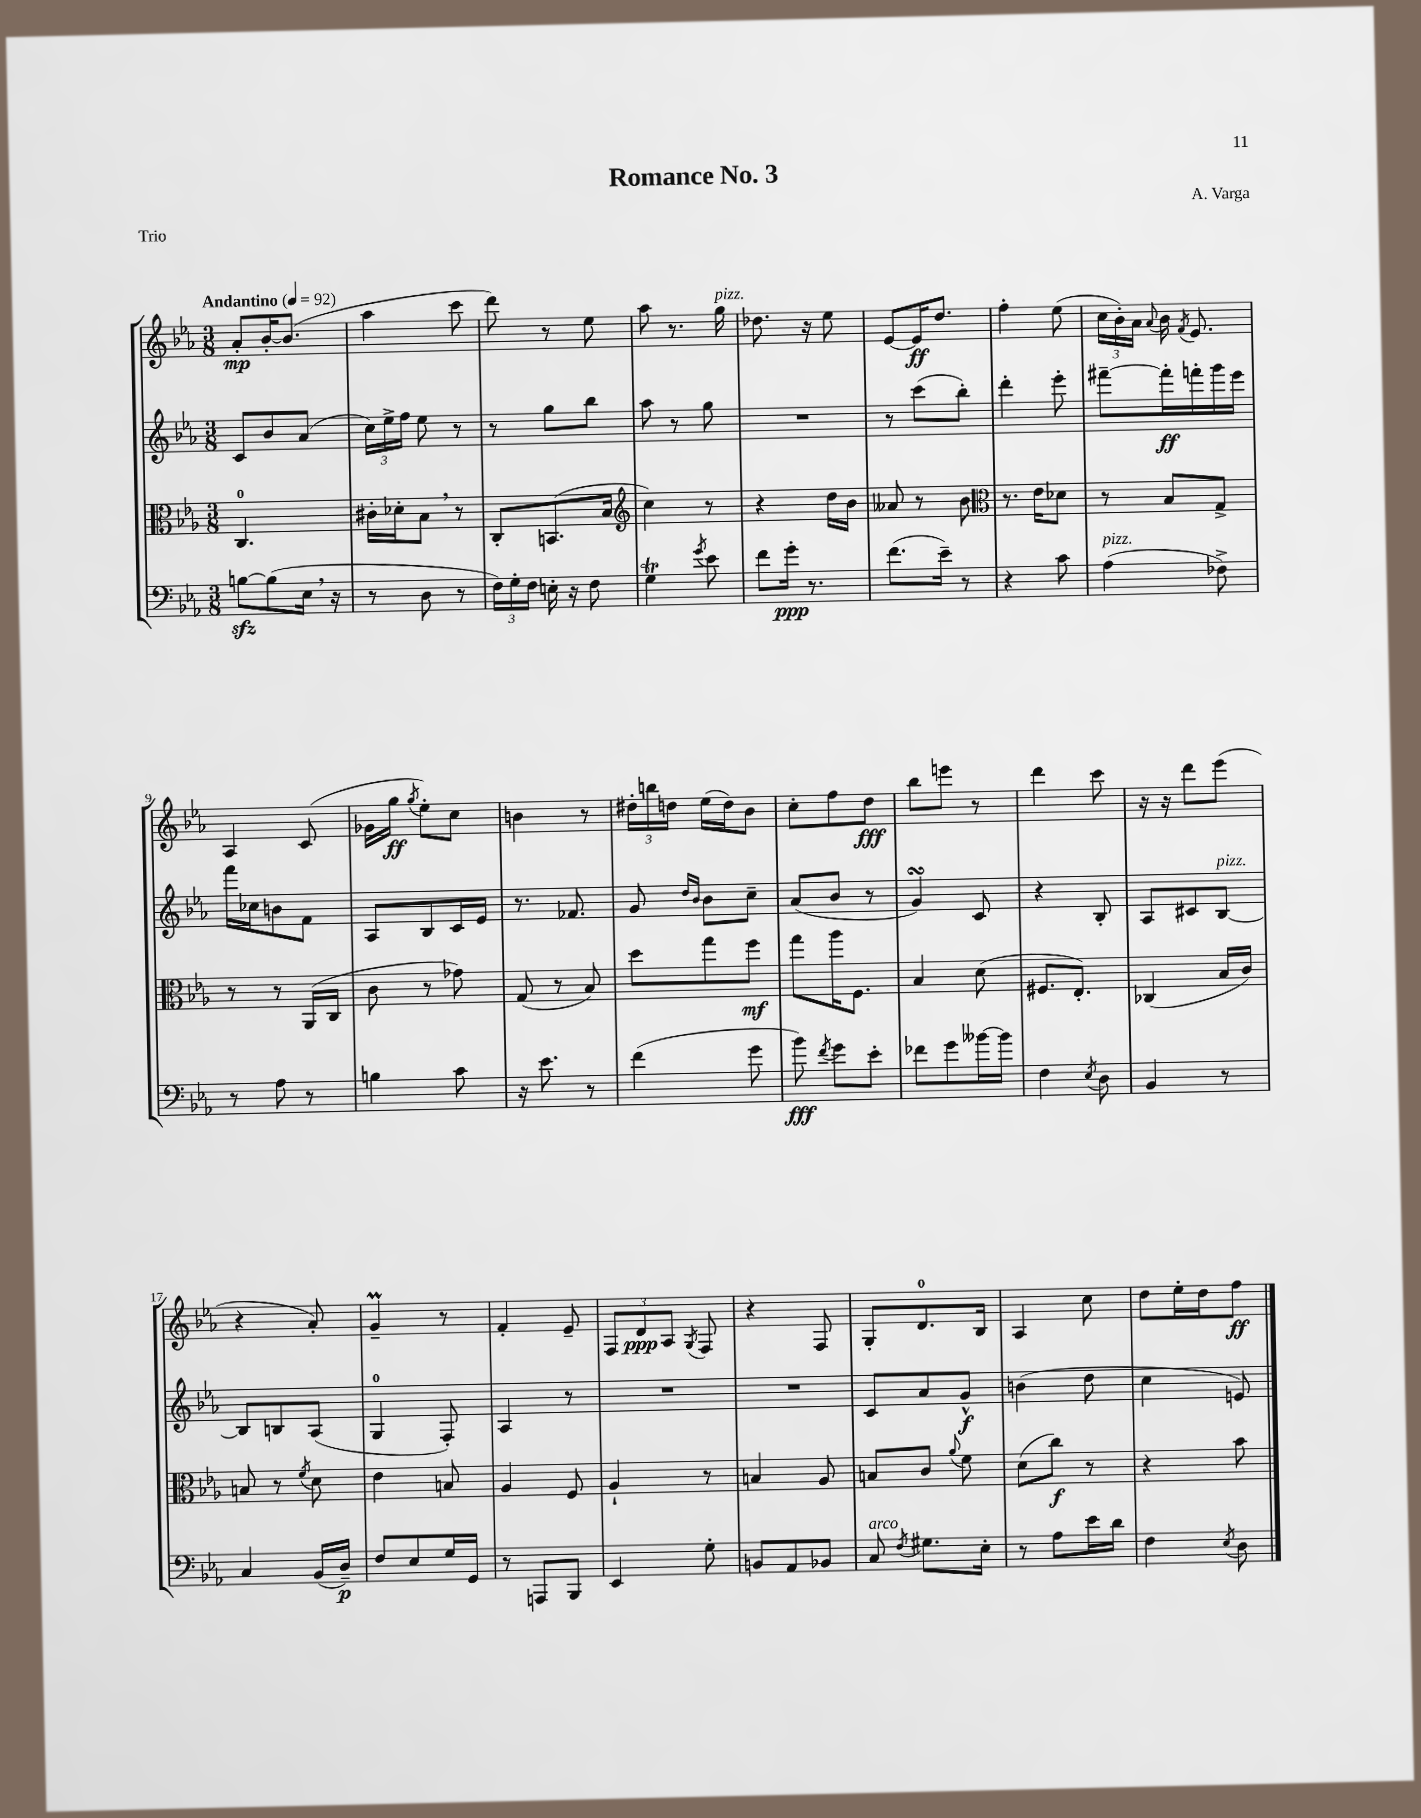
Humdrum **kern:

**kern	**dynam	**kern	**dynam	**kern	**dynam	**kern	**dynam
*part4	*part4	*part3	*part3	*part2	*part2	*part1	*part1
*staff4	*staff4	*staff3	*staff3	*staff2	*staff2	*staff1	*staff1
*clefF4	*	*clefC3	*	*clefG2	*	*clefG2	*
*k[b-e-a-]	*	*k[b-e-a-]	*	*k[b-e-a-]	*	*k[b-e-a-]	*
*M3/8	*	*M3/8	*	*M3/8	*	*M3/8	*
*MM92	*	*MM92	*	*MM92	*	*MM92	*
=1	=1	=1	=1	=1	=1	=1	=1
!	!	!	!	!	!	!LO:TX:a:B:t=Andantino	!
[8Bnzz\L	.	4.C/	.	8c/L	.	8a-'/L	mp
(8B\]	.	.	.	8b-/	.	[16b-'/K	.
.	.	.	.	.	.	(8.b-/J]	.
16E-,\Jk	.	.	.	(8a-/J	.	.	.
16r	.	.	.	.	.	.	.
=2	=2	=2	=2	=2	=2	=2	=2
8r	.	16c#X'\LL	.	24cc\LL)	.	4aa-\	.
.	.	.	.	24ee-^\	.	.	.
.	.	16d-X'\J	.	.	.	.	.
.	.	.	.	24ff\JJ	.	.	.
8D\	.	8B-,\J	.	8ee-\	.	.	.
8r	.	8r	.	8r	.	8ccc\	.
=3	=3	=3	=3	=3	=3	=3	=3
24F\LL)	.	8C'/L	.	8r	.	8ddd\)	.
24G'\	.	.	.	.	.	.	.
24F\JJ	.	.	.	.	.	.	.
16En'\	.	(8.BBn/	.	8gg\L	.	8r	.
16r	.	.	.	.	.	.	.
8F\	.	.	.	8bb-\J	.	8ee-\	.
.	.	16B-/Jk	.	.	.	.	.
=4	=4	=4	=4	=4	=4	=4	=4
*	*	*clefG2	*	*	*	*	*
4Gt\	.	4cc\)	.	8aa-\	.	8aa-\	.
.	.	.	.	8r	.	8.r	.
8qg/	.	.	.	.	.	.	.
8e-\	.	8r	.	8gg\	.	.	.
!	!	!	!	!	!	!LO:TX:a:i:t=pizz.	!
.	.	.	.	.	.	16gg\	.
=5	=5	=5	=5	=5	=5	=5	=5
8f\L	.	4r	.	4.r	.	8.dd-X\	.
16g'\Jk	ppp	.	.	.	.	.	.
8.r	.	.	.	.	.	16r	.
.	.	16dd\LL	.	.	.	8ee-\	.
.	.	16b-\JJ	.	.	.	.	.
=6	=6	=6	=6	=6	=6	=6	=6
(8.f\L	.	8a--X/	.	8r	.	[8e-/L	.
.	.	8r	.	(8ccc\L	.	16e-/K]	ff
16e-~\Jk)	.	.	.	.	.	8.dd/J	.
8r	.	8b-\	.	8bb-'\J)	.	.	.
=7	=7	=7	=7	=7	=7	=7	=7
*	*	*clefC3	*	*	*	*	*
4r	.	8.r	.	4ddd'\	.	4ff'\	.
.	.	16e-\KL	.	.	.	.	.
8c\	.	8d-X\J	.	8eee-'\	.	(8ee-\	.
=8	=8	=8	=8	=8	=8	=8	=8
!LO:TX:a:i:t=pizz.	!	!	!	!	!	!	!
(4A-\	.	8r	.	[8fff#X~\L	.	24cc\LL	.
.	.	.	.	.	.	24b-'\)	.
.	.	.	.	.	.	24a-\JJ	.
.	.	.	.	.	.	8qqa-/	.
.	.	8B-/L	.	16fff#'\L]	ff	16b-\	.
.	.	.	.	.	.	8qf/	.
.	.	.	.	16fffn'\	.	8.e-/	.
8F-X^\)	.	8G^/J	.	16ggg\	.	.	.
.	.	.	.	16eee-\JJ	.	.	.
!!LO:LB:g=z
=9	=9	=9	=9	=9	=9	=9	=9
8r	.	8r	.	16fff\LL	.	4A-/	.
.	.	.	.	16cc-X\J	.	.	.
8A-\	.	8r	.	8bn\	.	.	.
8r	.	(16AA-/LL	.	8f\J	.	(8c/	.
.	.	16C/JJ	.	.	.	.	.
=10	=10	=10	=10	=10	=10	=10	=10
4Bn\	.	8c\	.	8A-/L	.	16g-X\LL	.
.	.	.	.	.	.	16gg\JJ	ff
.	.	.	.	.	.	8qgg/	.
.	.	8r	.	8B-/	.	8ee-'\L)	.
8c\	.	8g-X\)	.	16c/L	.	8cc\J	.
.	.	.	.	16e-/JJ	.	.	.
=11	=11	=11	=11	=11	=11	=11	=11
16r	.	(8G/	.	8.r	.	4bn\	.
8.e-\	.	.	.	.	.	.	.
.	.	8r	.	.	.	.	.
.	.	.	.	8.f-X/	.	.	.
8r	.	8B-/)	.	.	.	8r	.
=12	=12	=12	=12	=12	=12	=12	=12
(4f\	.	8dd\L	.	8g/	.	24dd#X'\LL	.
.	.	.	.	.	.	24bbn\	.
.	.	.	.	.	.	24ddn\JJ	.
.	.	.	.	16qqdd/LL	.	.	.
.	.	.	.	16qqb-/JJ	.	.	.
.	.	8gg\	.	8b-\L	.	(16ee-\LL	.
.	.	.	.	.	.	16dd\J)	.
8g\	.	8ff\J	mf	8cc~\J	.	8b-\J	.
=13	=13	=13	=13	=13	=13	=13	=13
8b-\)	fff	8gg\L	.	(8a-/L	.	8cc'\L	.
8qf/	.	.	.	.	.	.	.
8g\L	.	16aa-\K	.	8b-/J	.	8ff\	.
.	.	8.F\J	.	.	.	.	.
8e-'\J	.	.	.	8r	.	8dd\J	fff
=14	=14	=14	=14	=14	=14	=14	=14
8f-X\L	.	4B-/	.	4gsSsS/)	.	8bb-\L	.
8g\	.	.	.	.	.	8eeen\J	.
[16b--X\L	.	(8d\	.	8c/	.	8r	.
16b--\JJ]	.	.	.	.	.	.	.
=15	=15	=15	=15	=15	=15	=15	=15
4F\	.	8.F#X/L	.	4r	.	4ddd\	.
.	.	8.E-'/J)	.	.	.	.	.
8qE-/	.	.	.	.	.	.	.
8D\	.	.	.	8B-'/	.	8ccc\	.
=16	=16	=16	=16	=16	=16	=16	=16
4BB-/	.	(4C-X/	.	8A-/L	.	16r	.
.	.	.	.	.	.	16r	.
.	.	.	.	8c#X/	.	8ddd\L	.
!	!	!	!	!LO:TX:a:i:t=pizz.	!	!	!
8r	.	16B-/LL	.	[8B-/J	.	(8eee-\J	.
.	.	16c/JJ)	.	.	.	.	.
!!LO:LB:g=z
=17	=17	=17	=17	=17	=17	=17	=17
4C/	.	8Bn/	.	8B-/L]	.	4r	.
.	.	8r	.	8Bn/	.	.	.
.	.	8qf/	.	.	.	.	.
(16BB-/LL	.	8d\	.	(8A-/J	.	8a-'/)	.
16D~/JJ)	p	.	.	.	.	.	.
=18	=18	=18	=18	=18	=18	=18	=18
8F/L	.	4e-\	.	4G/	.	4gm~/	.
8E-/	.	.	.	.	.	.	.
16G/L	.	8Bn/	.	8F'/)	.	8r	.
16GG/JJ	.	.	.	.	.	.	.
=19	=19	=19	=19	=19	=19	=19	=19
8r	.	4A-/	.	4A-/	.	4f'/	.
8AAAn/L	.	.	.	.	.	.	.
8BBB-/J	.	8F/	.	8r	.	8e-~/	.
=20	=20	=20	=20	=20	=20	=20	=20
4EE-/	.	4A-`/	.	4.r	.	12F/L	.
.	.	.	.	.	.	12d/	ppp
.	.	.	.	.	.	12A-/J	.
.	.	.	.	.	.	8qG/	.
8G'\	.	8r	.	.	.	8F/	.
=21	=21	=21	=21	=21	=21	=21	=21
8BBn/L	.	4Bn/	.	4.r	.	4r	.
8AA-/	.	.	.	.	.	.	.
8BB-X/J	.	8A-/	.	.	.	8F/	.
=22	=22	=22	=22	=22	=22	=22	=22
!LO:TX:a:i:t=arco	!	!	!	!	!	!	!
8C/	.	8Bn/L	.	8c/L	.	8G'/L	.
8qF/	.	.	.	.	.	.	.
8.G#X\L	.	8c/J	.	8a-/	.	8.d/	.
.	.	8qqa-/	.	.	.	.	.
.	.	8f\	.	8g^^/J	f	.	.
16E-'\Jk	.	.	.	.	.	16B-/Jk	.
=23	=23	=23	=23	=23	=23	=23	=23
8r	.	(8d\L	.	(4bn\	.	4A-/	.
8A-\L	.	8cc\J)	f	.	.	.	.
16e-\L	.	8r	.	8dd\	.	8cc\	.
16d\JJ	.	.	.	.	.	.	.
=24	=24	=24	=24	=24	=24	=24	=24
4F\	.	4r	.	4cc\	.	8dd\L	.
.	.	.	.	.	.	16ee-'\L	.
.	.	.	.	.	.	16dd\J	.
8qE-/	.	.	.	.	.	.	.
8D\	.	8b-\	.	8en/)	.	8ff\J	ff
==	==	==	==	==	==	==	==
*-	*-	*-	*-	*-	*-	*-	*-
